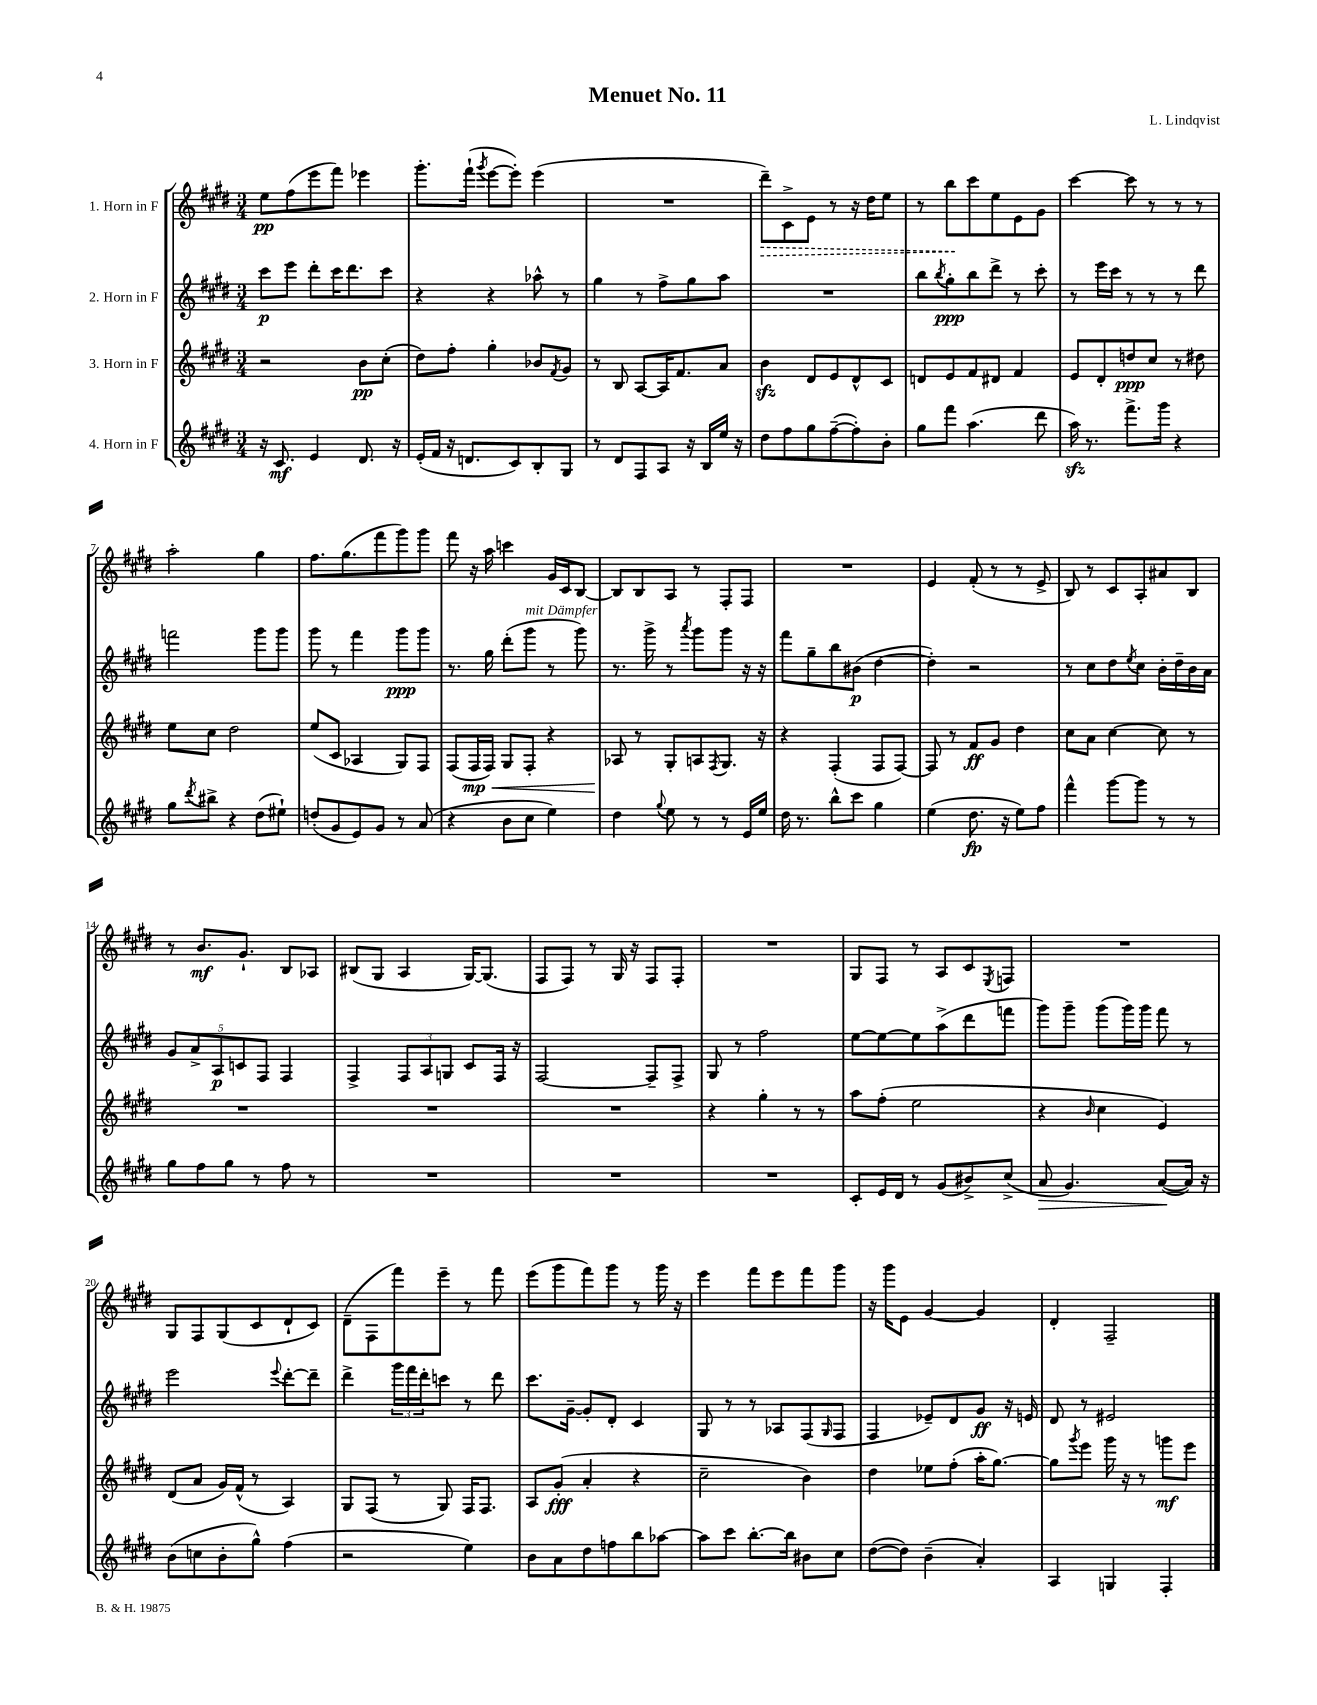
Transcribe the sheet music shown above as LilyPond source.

\header { title = "Menuet No. 11" composer = "L. Lindqvist" }
<<
\new StaffGroup <<
\new Staff = "s0" \with { instrumentName = "1. Horn in F" } {
    \clef treble \key e \major \numericTimeSignature \time 3/4
    e''8\pp fis''8( e'''8 fis'''8) ees'''4 |
    gis'''8.-. fis'''16-!( \acciaccatura { gis'''8 } e'''8~ e'''8-.) e'''4( |
    R2. |
    \once \override Hairpin.style = #'dashed-line dis'''8--\>) cis'8-> e'8 r8 r16 dis''16 e''8 |
    r8 b''8\! cis'''8 e''8 e'8 gis'8 |
    cis'''4~ cis'''8 r8 r8 r8 |
    a''2-. gis''4 |
    fis''8. gis''8.( fis'''8 gis'''8) gis'''8 |
    fis'''8 r16 a''16 c'''4 gis'16 cis'16 b8~ |
    b8 b8 a8 r8 fis8-. fis8 |
    R2. |
    e'4 fis'8-.( r8 r8 e'8-> |
    b8) r8 cis'8 a8-. ais'8 b8 |
    r8 b'8.\mf gis'8.-! b8 aes8 |
    bis8( gis8 a4 gis16~) gis8.( |
    fis8 fis8) r8 gis16 r16 fis8 fis8-. |
    R2. |
    gis8 fis8 r8 a8 cis'8 \acciaccatura { e8 } f8 |
    R2. |
    gis8 fis8 gis8( cis'8 dis'8-! cis'8) |
    dis'8--( fis8 fis'''8) e'''8-- r8 fis'''8 |
    e'''8( gis'''8 fis'''8) gis'''8 r8 gis'''16 r16 |
    e'''4 fis'''8 e'''8 fis'''8 gis'''8 |
    r16 gis'''16 e'8 gis'4~ gis'4 |
    dis'4-. fis2-- \bar "|." |
}
\new Staff = "s1" \with { instrumentName = "2. Horn in F" } {
    \clef treble \key e \major \numericTimeSignature \time 3/4
    cis'''8\p e'''8 dis'''8-. cis'''16 dis'''8. cis'''8 |
    r4 r4 aes''8-^ r8 |
    gis''4 r8 fis''8-> gis''8 a''8 |
    R2. |
    b''8 \acciaccatura { b''8 } gis''8-.\ppp b''8 dis'''8-> r8 cis'''8-. |
    r8 e'''16 cis'''16 r8 r8 r8 dis'''8 |
    f'''2 gis'''8 gis'''8 |
    gis'''8 r8 fis'''4 gis'''8\ppp gis'''8 |
    r8. gis''16 dis'''8-.( gis'''8^\markup { \italic "mit Dämpfer" } r8 gis'''8) |
    r8. gis'''16-> r8 \acciaccatura { a'''8 } gis'''8 gis'''8 r16 r16 |
    fis'''8 gis''8-- b''8 bis'8\p( dis''4~ |
    dis''4-.) r2 |
    r8 cis''8 dis''8 \acciaccatura { e''8 } cis''8 b'16-. dis''16-- b'16 a'16 |
    \tuplet 5/4 { gis'8 a'8-> a8\p c'8 fis8 } fis4 |
    fis4-> \tuplet 3/2 { fis8 a8 g8 } cis'8 fis16 r16 |
    fis2~ fis8-- fis8-> |
    gis8 r8 fis''2 |
    e''8~ e''8~ e''8 a''8->( dis'''8 f'''8 |
    gis'''8) gis'''8-- gis'''8( gis'''16) gis'''16 fis'''8 r8 |
    e'''2 \appoggiatura { e'''8 } dis'''8~-. dis'''8-- |
    dis'''4-> \tuplet 3/2 { gis'''16 fis'''16 dis'''16-. } c'''8 r8 dis'''8 |
    cis'''8. gis'16~-- gis'8-. dis'8-. cis'4 |
    gis8 r8 r8 aes8 fis8( \grace { gis16 } fis8 |
    fis4 ees'8--) dis'8 gis'8\ff r16 e'16 |
    dis'8 r8 eis'2 \bar "|." |
}
\new Staff = "s2" \with { instrumentName = "3. Horn in F" } {
    \clef treble \key e \major \numericTimeSignature \time 3/4
    r2 b'8\pp cis''8-.( |
    dis''8) fis''8-. gis''4-. bes'8 \acciaccatura { fis'8 } gis'8 |
    r8 b8 a8~ a16 fis'8. a'8 |
    b'4\sfz dis'8 e'8 dis'8-^ cis'8 |
    d'8 e'8 fis'8 dis'8 fis'4 |
    e'8 dis'8-. d''8\ppp cis''8 r8 dis''8 |
    e''8 cis''8 dis''2 |
    e''8( cis'8 aes4 gis8) fis8 |
    fis8( fis16\mp\< fis16) gis8 fis8-. r4 |
    aes8\! r8 gis8-. a8 \acciaccatura { fis8 } gis8. r16 |
    r4 fis4-.( fis8 fis8~) |
    fis8 r8 fis'8\ff gis'8 dis''4 |
    cis''8 a'8 cis''4~ cis''8 r8 |
    R2. |
    R2. |
    R2. |
    r4 gis''4-. r8 r8 |
    a''8 fis''8-.( e''2 |
    r4 \grace { b'16 } cis''4 e'4) |
    dis'8( a'8 gis'16) fis'16-^( r8 a4) |
    gis8 fis8( r8 gis8) fis16 fis8. |
    a8 gis'8-.\fff( a'4-. r4 |
    cis''2-- b'4) |
    dis''4 ees''8 fis''8-.( a''16-. gis''8.~) |
    gis''8 \acciaccatura { gis'''8 } e'''8 gis'''16 r16 r8 g'''8\mf e'''8 \bar "|." |
}
\new Staff = "s3" \with { instrumentName = "4. Horn in F" } {
    \clef treble \key e \major \numericTimeSignature \time 3/4
    r16 cis'8.\mf e'4 dis'8. r16 |
    e'16-.( fis'16 r16 d'8. cis'8) b8-. gis8 |
    r8 dis'8 fis8 a8 r16 b16 e''16 r16 |
    dis''8 fis''8 gis''8 fis''8~--( fis''8-.) b'8-. |
    gis''8 fis'''8 a''4.( dis'''8 |
    a''16\sfz) r8. fis'''8.-> gis'''16 r4 |
    gis''8 \acciaccatura { dis'''8 } bis''8-> r4 dis''8( eis''8-!) |
    d''8-.( gis'8 e'8) gis'8 r8 a'8( |
    r4 b'8 cis''8 e''4) |
    dis''4 \appoggiatura { gis''8 } e''8 r8 r8 e'16 e''16 |
    dis''16 r8. b''8-^ cis'''8 gis''4 |
    e''4( dis''8.\fp r16 e''8) fis''8 |
    fis'''4-^ gis'''8~ gis'''8 r8 r8 |
    gis''8 fis''8 gis''8 r8 fis''8 r8 |
    R2. |
    R2. |
    R2. |
    cis'8-. e'16 dis'16 r8 gis'8( bis'8->) cis''8->( |
    a'8\> gis'4.) a'8~\!( a'16) r16 |
    b'8( c''8 b'8-. gis''8-^) fis''4( |
    r2 e''4) |
    b'8 a'8 dis''8 f''8 b''8 aes''8~ |
    aes''8 cis'''8 b''8.~-. b''16 bis'8 cis''8 |
    dis''8~( dis''8) b'4--( a'4-.) |
    a4 g4 fis4-. \bar "|." |
}
>>
>>
